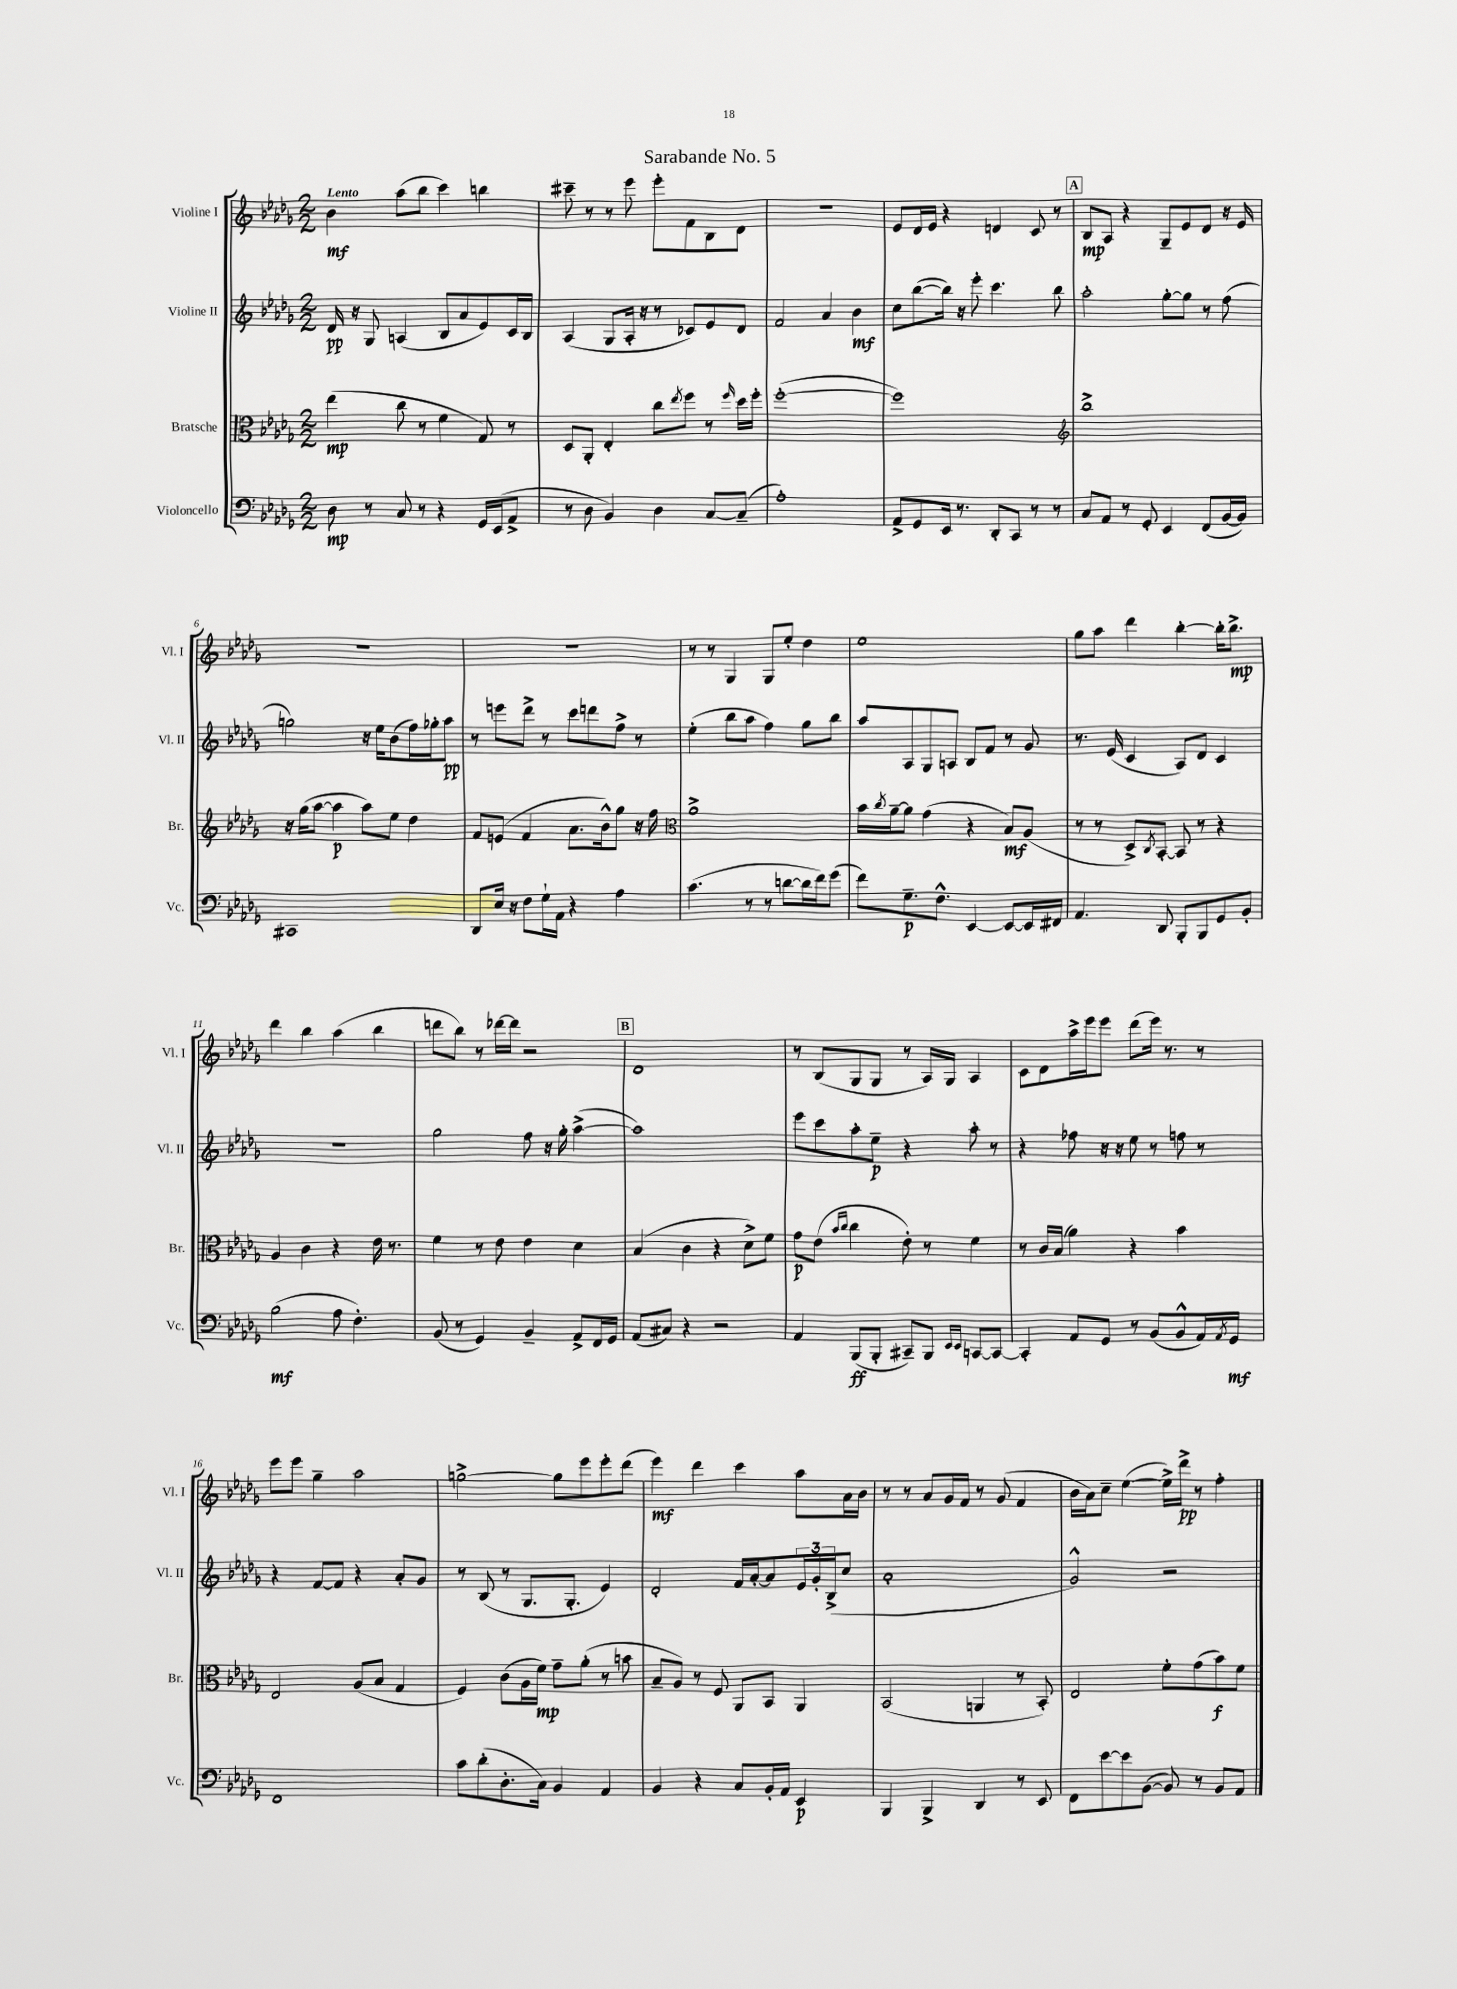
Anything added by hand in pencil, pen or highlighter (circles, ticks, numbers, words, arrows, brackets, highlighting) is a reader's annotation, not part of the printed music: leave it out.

**kern	**kern	**kern	**kern
*staff4	*staff3	*staff2	*staff1
*clefF4	*clefC3	*clefG2	*clefG2
*k[b-e-a-d-g-]	*k[b-e-a-d-g-]	*k[b-e-a-d-g-]	*k[b-e-a-d-g-]
*M2/2	*M2/2	*M2/2	*M2/2
8D-	(4ee-	16d-	4b-
.	.	16r	.
8r	.	8G-	.
8C	8cc	(4A	(8aa-
8r	8r	.	8bb-
4r	4f	8B-	4ccc)
.	.	8a-	.
16GG-	8G-)	8e-)	4bb
(16EE-	.	.	.
8AA-^	8r	16c	.
.	.	16B-	.
=	=	=	=
8r	8D-	(4A-	8ccc#~
8D-	8AA-'	.	8r
4BB-)	4E-'	8G-	8r
.	.	16A-'	8eee-
.	.	16r	.
4D-	8cc	8r	8eee-'
.	8qee-	.	.
.	8ff	8c-)	8f
[8C	8r	8e-	8B-
.	16qqff	.	.
(8C~]	16dd-	8d-	8d-
.	16ff'	.	.
=	=	=	=
1A-')	([1ff'	2f	1r
.	.	4a-	.
.	.	4b-	.
=	=	=	=
8AA-^	1ff])	8cc	8e-
8GG-	.	([8bb-	16d-
.	.	.	16e-
16EE-	.	16bb-])	4r
8.r	.	16r	.
.	.	8eee-'	.
8DD-'	.	4.ccc	4d
8CC	.	.	.
8r	.	.	8c
8r	.	8bb-	8r
=	=	=	=
*	*clefG2	*	*
8C	1bb-^	2aa-'	8B-
8AA-	.	.	8A-
8r	.	.	4r
8GG-'	.	.	.
4EE-	.	[8gg-'	8G-~
.	.	8gg-]	8e-
(8FF	.	8r	8d-
[16BB-	.	(8ff	16r
16BB-])	.	.	16e-
=	=	=	=
1CC#	16r	2gg)	1r
.	(16gg-	.	.
.	[8aa-	.	.
.	4aa-]	.	.
.	8aa-)	16r	.
.	.	16ee-	.
.	8ee-	(8b-	.
.	4dd-	16ff)	.
.	.	16gg-'	.
.	.	8aa-	.
=	=	=	=
8DD-	8f	8r	1r
16E-	(8e	8eee	.
16r	.	.	.
8F	4f	8ddd-^	.
16G-`	.	8r	.
16AA-	.	.	.
4r	8.a-	8ccc	.
.	.	8ddd	.
.	16b-^^)	.	.
4A-	8gg-	8ff^	.
.	16r	8r	.
.	16ff	.	.
=	=	=	=
*	*clefC3	*	*
(4.c	1a-^	(4ee-'	8r
.	.	.	8r
.	.	8bb-	4G-
8r	.	8aa-	.
8r	.	4ff)	8G-
[8d	.	.	8ee-'
16d]	.	8gg-	4dd-
16f)	.	.	.
(8g-	.	8bb-	.
=	=	=	=
8f)	16b-	8aa-	1ee-
.	8qcc	.	.
.	[16a-~	.	.
8.G-~	8a-]	8A-	.
.	(4g-	8G-	.
8.F^^	.	.	.
.	.	8A	.
[4EE-	4r	8B-	.
.	.	8f	.
8EE-_	8B-)	8r	.
16EE-]	(8A-	8g-	.
16FF#	.	.	.
=	=	=	=
4.AA-	8r	8.r	8gg-
.	8r	.	8aa-
.	.	(16e-	.
.	8D-^)	4c	4ddd-
.	8qC	.	.
8DD-	[8BB-'	.	.
8BBB-'	8BB-]	8A-)	[4bb-'
8BBB-	8r	8d-	.
8GG-	4r	4c	16bb-']
.	.	.	8.bb-^
8BB-'	.	.	.
=	=	=	=
(2B-	4A-	1r	4ddd-
.	4c	.	4bb-
8A-	4r	.	(4aa-
4.F')	.	.	.
.	16e-	.	4bb-
.	8.r	.	.
=	=	=	=
(8BB-	4f	2gg-	8ddd
8r	.	.	8bb-)
4GG-)	8r	.	8r
.	8e-	.	[16ddd-
.	.	.	16ddd-]
4BB-~	4e-	8ff	2r
.	.	16r	.
.	.	16gg-'	.
8AA-^	4d-	([4aa-^	.
16FF	.	.	.
16GG-	.	.	.
=	=	=	=
(8AA-	(4B-	1aa-])	1d-
8C#)	.	.	.
4r	4c	.	.
2r	4r	.	.
.	8d-^)	.	.
.	8f	.	.
=	=	=	=
4AA-	8g-	8eee-	8r
.	(8e-	8ccc	(8B-
.	16qqb-	.	.
.	16qqcc	.	.
(8BBB-	4cc	8aa-'	8G-
8BBB-'	.	8ee-~	8G-
8CC#~)	8e-')	4r	8r
8BBB-	8r	.	16A-)
.	.	.	16G-
16qqEE-	.	.	.
16qqEE-	.	.	.
[8CC	4f	8aa-'	4A-
8CC_	.	8r	.
=	=	=	=
4CC']	8r	4r	8c
.	16c	.	8d-
.	(16B-	.	.
8AA-	4a-)	8ff-	16aa-^
.	.	.	16eee-
8GG-	.	16r	8eee-
.	.	16r	.
8r	4r	8ee-	(8ddd-
(8BB-	.	8r	16eee-)
.	.	.	8.r
8BB-^^	4b-	8ff	.
16AA-)	.	8r	8r
8qAA-	.	.	.
16GG-	.	.	.
=	=	=	=
1FF	2E-	4r	8eee-
.	.	.	8eee-
.	.	[8f	4gg-~
.	.	8f]	.
.	(8A-	4r	2aa-
.	8B-	.	.
.	4G-	8a-'	.
.	.	8g-	.
=	=	=	=
8c	4F)	8r	[2gg^
(8d-'	.	(8B-	.
8.D-'	(8c	8r	.
.	16A-	8.G-	.
16C)	16f)	.	.
4BB-	8g-~	.	8gg]
.	.	8.G-'	.
.	(8a-'	.	8eee-
4AA-	8r	4e-)	8eee-'
.	8b	.	(8ddd-
=	=	=	=
4BB-	8B-~	2d-'	4eee-)
.	8A-)	.	.
4r	8r	.	4ddd-
.	8F	.	.
8C	8AA-	16f	4ccc
.	.	[16a-'	.
16BB-'	8BB-	8a-]	.
16AA-	.	.	.
4EE-	4AA-	24e-	8aa-
.	.	24g-'	.
.	.	(24B-^	.
.	.	8cc	16a-
.	.	.	16b-
=	=	=	=
4BBB-	(2BB-	1a-'	8r
.	.	.	8r
4BBB-^	.	.	8a-
.	.	.	16g-
.	.	.	16f
4DD-	4AA	.	8r
.	.	.	(8g-
8r	8r	.	4f
8EE-	8BB-')	.	.
=	=	=	=
8FF	2E-	2g-^^)	16b-
.	.	.	16a-)
[8e-	.	.	8cc~
8e-]	.	.	([4ee-
([8BB-	.	.	.
8BB-])	8f'	2r	16ee-^])
.	.	.	16ddd-^
8r	(8g-	.	8r
8BB-	8b-)	.	4ff'
8AA-	8f	.	.
==	==	==	==
*-	*-	*-	*-
